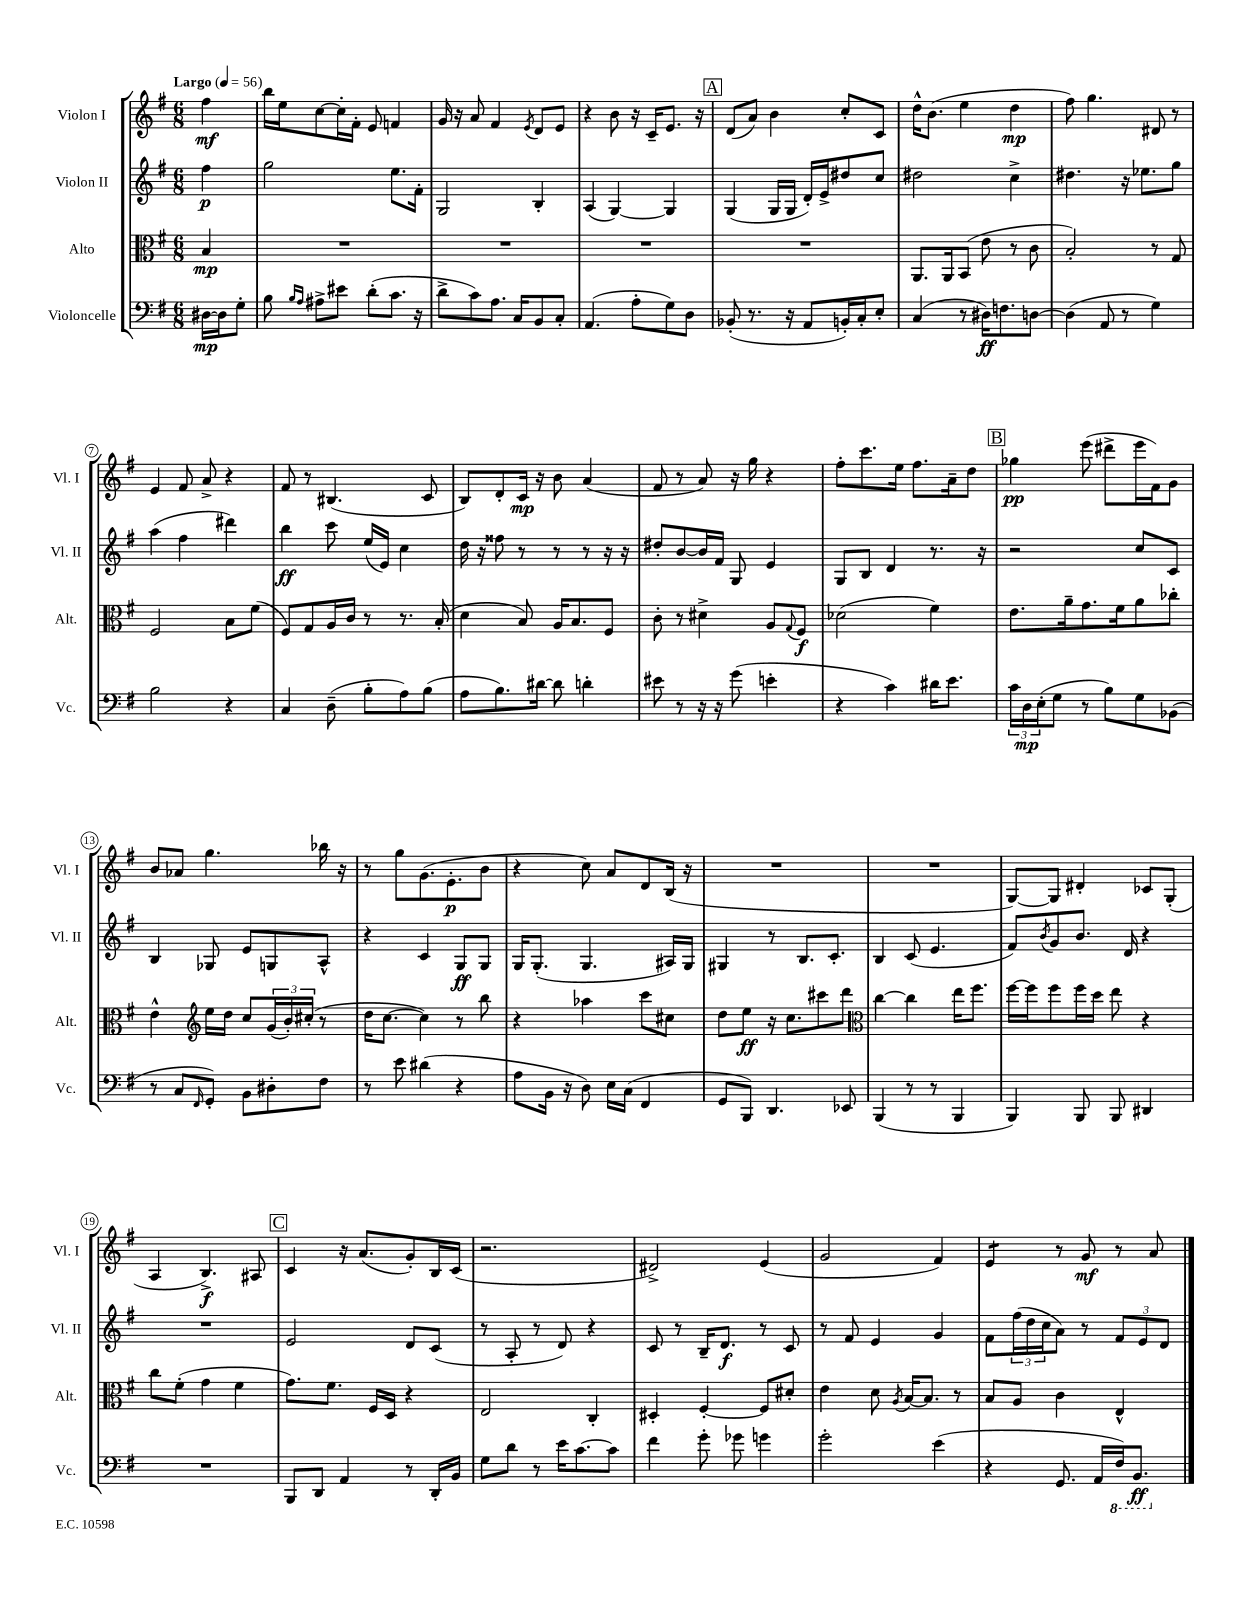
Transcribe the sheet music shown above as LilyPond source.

<<
\new StaffGroup <<
\new Staff = "s0" \with { instrumentName = "Violon I" shortInstrumentName = "Vl. I" } {
    \clef treble \key g \major \numericTimeSignature \time 6/8 \partial 4 \tempo "Largo" 4 = 56
    fis''4\mf |
    b''16 e''16 c''8~ c''16-. fis'16-. e'8 f'4 |
    g'16 r16 a'8 fis'4 \acciaccatura { e'8 } d'8 e'8 |
    r4 b'8 r16 c'16-- e'8. r16 |
    \mark \markup { \box "A" } d'8( a'8) b'4 c''8-. c'8 |
    d''16-^ b'8.( e''4 d''4\mp |
    fis''8) g''4. dis'8 r8 |
    e'4 fis'8 a'8-> r4 |
    fis'8 r8 bis4.( c'8 |
    b8) d'8-. c'16\mp r16 b'8 a'4( |
    fis'8 r8 a'8) r16 g''16 r4 |
    fis''8-. c'''8. e''16 fis''8. a'16-- d''8 |
    \mark \markup { \box "B" } ges''4\pp e'''8( dis'''8-> e'''16 fis'16) g'8 |
    b'8 aes'8 g''4. bes''16 r16 |
    r8 g''8 g'8.( e'8.-.\p b'8 |
    r4 c''8) a'8 d'8 b16( r16 |
    R2. |
    R2. |
    g8~) g8 dis'4-. ces'8 g8-.( |
    a4 b4.->\f) ais8 |
    \mark \markup { \box "C" } c'4 r16 a'8.( g'8-.) b16 c'16( |
    r2. |
    dis'2->) e'4( |
    g'2 fis'4) |
    e'4:8 r8 g'8\mf r8 a'8 \bar "|." |
}
\new Staff = "s1" \with { instrumentName = "Violon II" shortInstrumentName = "Vl. II" } {
    \clef treble \key g \major \numericTimeSignature \time 6/8 \partial 4
    fis''4\p |
    g''2 e''8. fis'16-. |
    g2 b4-. |
    a4( g4~) g4 |
    \mark \markup { \box "A" } g4( g16 g16 d'16-.) e'16-> dis''8 c''8 |
    dis''2 c''4-> |
    dis''4. r16 ees''8. g''8 |
    a''4( fis''4 dis'''4) |
    b''4\ff c'''8 e''16( e'16) c''4 |
    d''16 r16 fisis''8 r8 r8 r8 r16 r16 |
    dis''8-. b'8~ b'16 fis'16 g8 e'4 |
    g8 b8 d'4 r8. r16 |
    \mark \markup { \box "B" } r2 c''8 c'8 |
    b4 ges8 e'8 g8 a8-^ |
    r4 c'4 g8\ff g8 |
    g16 g8.-.( g4. ais16) g16 |
    gis4 r8 b8. c'8.-. |
    b4 c'8( e'4. |
    fis'8) \acciaccatura { b'8 } g'8 b'8. d'16 r4 |
    R2. |
    \mark \markup { \box "C" } e'2 d'8 c'8( |
    r8 a8-. r8 d'8) r4 |
    c'8 r8 b16-- d'8.\f r8 c'8 |
    r8 fis'8 e'4 g'4 |
    fis'8 \tuplet 3/2 { fis''16( d''16 c''16 } a'8) r8 \tuplet 3/2 { fis'8 e'8 d'8 } \bar "|." |
}
\new Staff = "s2" \with { instrumentName = "Alto" shortInstrumentName = "Alt." } {
    \clef alto \key g \major \numericTimeSignature \time 6/8 \partial 4
    b4\mp |
    R2. |
    R2. |
    R2. |
    \mark \markup { \box "A" } R2. |
    a,8. a,16 b,8( e'8 r8 c'8 |
    b2-.) r8 g8 |
    fis2 b8 fis'8( |
    fis8) g8 a16 c'16 r8 r8. b16-.( |
    d'4 b8) a16 b8. fis8 |
    c'8-. r8 dis'4-> a8 \appoggiatura { g8 } fis8\f |
    des'2( fis'4) |
    \mark \markup { \box "B" } e'8. a'16-- g'8. fis'16 a'8 ces''8-. |
    e'4-^ \clef treble e''16 d''16 c''8 \tuplet 3/2 { g'16( b'16-.) cis''16-.( } r8 |
    d''16 c''8.~ c''4) r8 b''8 |
    r4 aes''4 c'''8 cis''8 |
    d''8 e''8\ff r16 c''8. cis'''8 d'''8 |
    \clef alto c''4~ c''4 e''16 fis''8. |
    fis''16~ fis''16 fis''8 fis''16 d''16 e''8 r4 |
    c''8 fis'8-.( g'4 fis'4 |
    \mark \markup { \box "C" } g'8.) fis'8. fis16 d16 r4 |
    e2 c4-. |
    dis4-. fis4~-. fis8 dis'8-. |
    e'4 d'8 \acciaccatura { a8 } b16~ b8. r8 |
    b8 a8 c'4 e4-^ \bar "|." |
}
\new Staff = "s3" \with { instrumentName = "Violoncelle" shortInstrumentName = "Vc." } {
    \clef bass \key g \major \numericTimeSignature \time 6/8 \partial 4
    dis16~\mp dis16 g8-. |
    b8 \grace { b16 a16 } ais8-> eis'8 d'8-.( c'8. r16 |
    d'8-> c'8) a8. c16 b,8 c8-. |
    a,4.( a8-. g8) d8 |
    \mark \markup { \box "A" } bes,8-.( r8. r16 a,8 b,16-.) c16-. e8-. |
    c4( r8 dis16\ff) f8. d8~ |
    d4( a,8 r8 g4) |
    b2 r4 |
    c4 d8--( b8-. a8) b8( |
    a8 b8.) dis'16~ dis'8 d'4-. |
    eis'8 r8 r16 r16 g'8( e'4-. |
    r4 c'4) dis'16 e'8. |
    \mark \markup { \box "B" } \tuplet 3/2 { c'16 d16\mp e16-.( } g8 r8 b8) g8 bes,8( |
    r8 c8 \grace { fis,16 } g,8-.) b,8 dis8-. fis8 |
    r8 e'8 dis'4( r4 |
    a8 b,16 r16 d8) e16 c16( fis,4 |
    g,8 b,,8) d,4. ees,8 |
    b,,4( r8 r8 b,,4 |
    b,,4) b,,8 b,,8 dis,4 |
    R2. |
    \mark \markup { \box "C" } b,,8 d,8 a,4 r8 d,16-. b,16 |
    g8 d'8 r8 e'16 c'8.~ c'8 |
    fis'4 g'8-. ges'8 g'4 |
    g'2-. e'4( |
    r4 g,8. a,16 \ottava #-1 fis,16) b,,8.\ff \ottava #0 \bar "|." |
}
>>
>>
\layout { \context { \Score \override BarNumber.stencil = #(make-stencil-circler 0.1 0.3 ly:text-interface::print) } }
